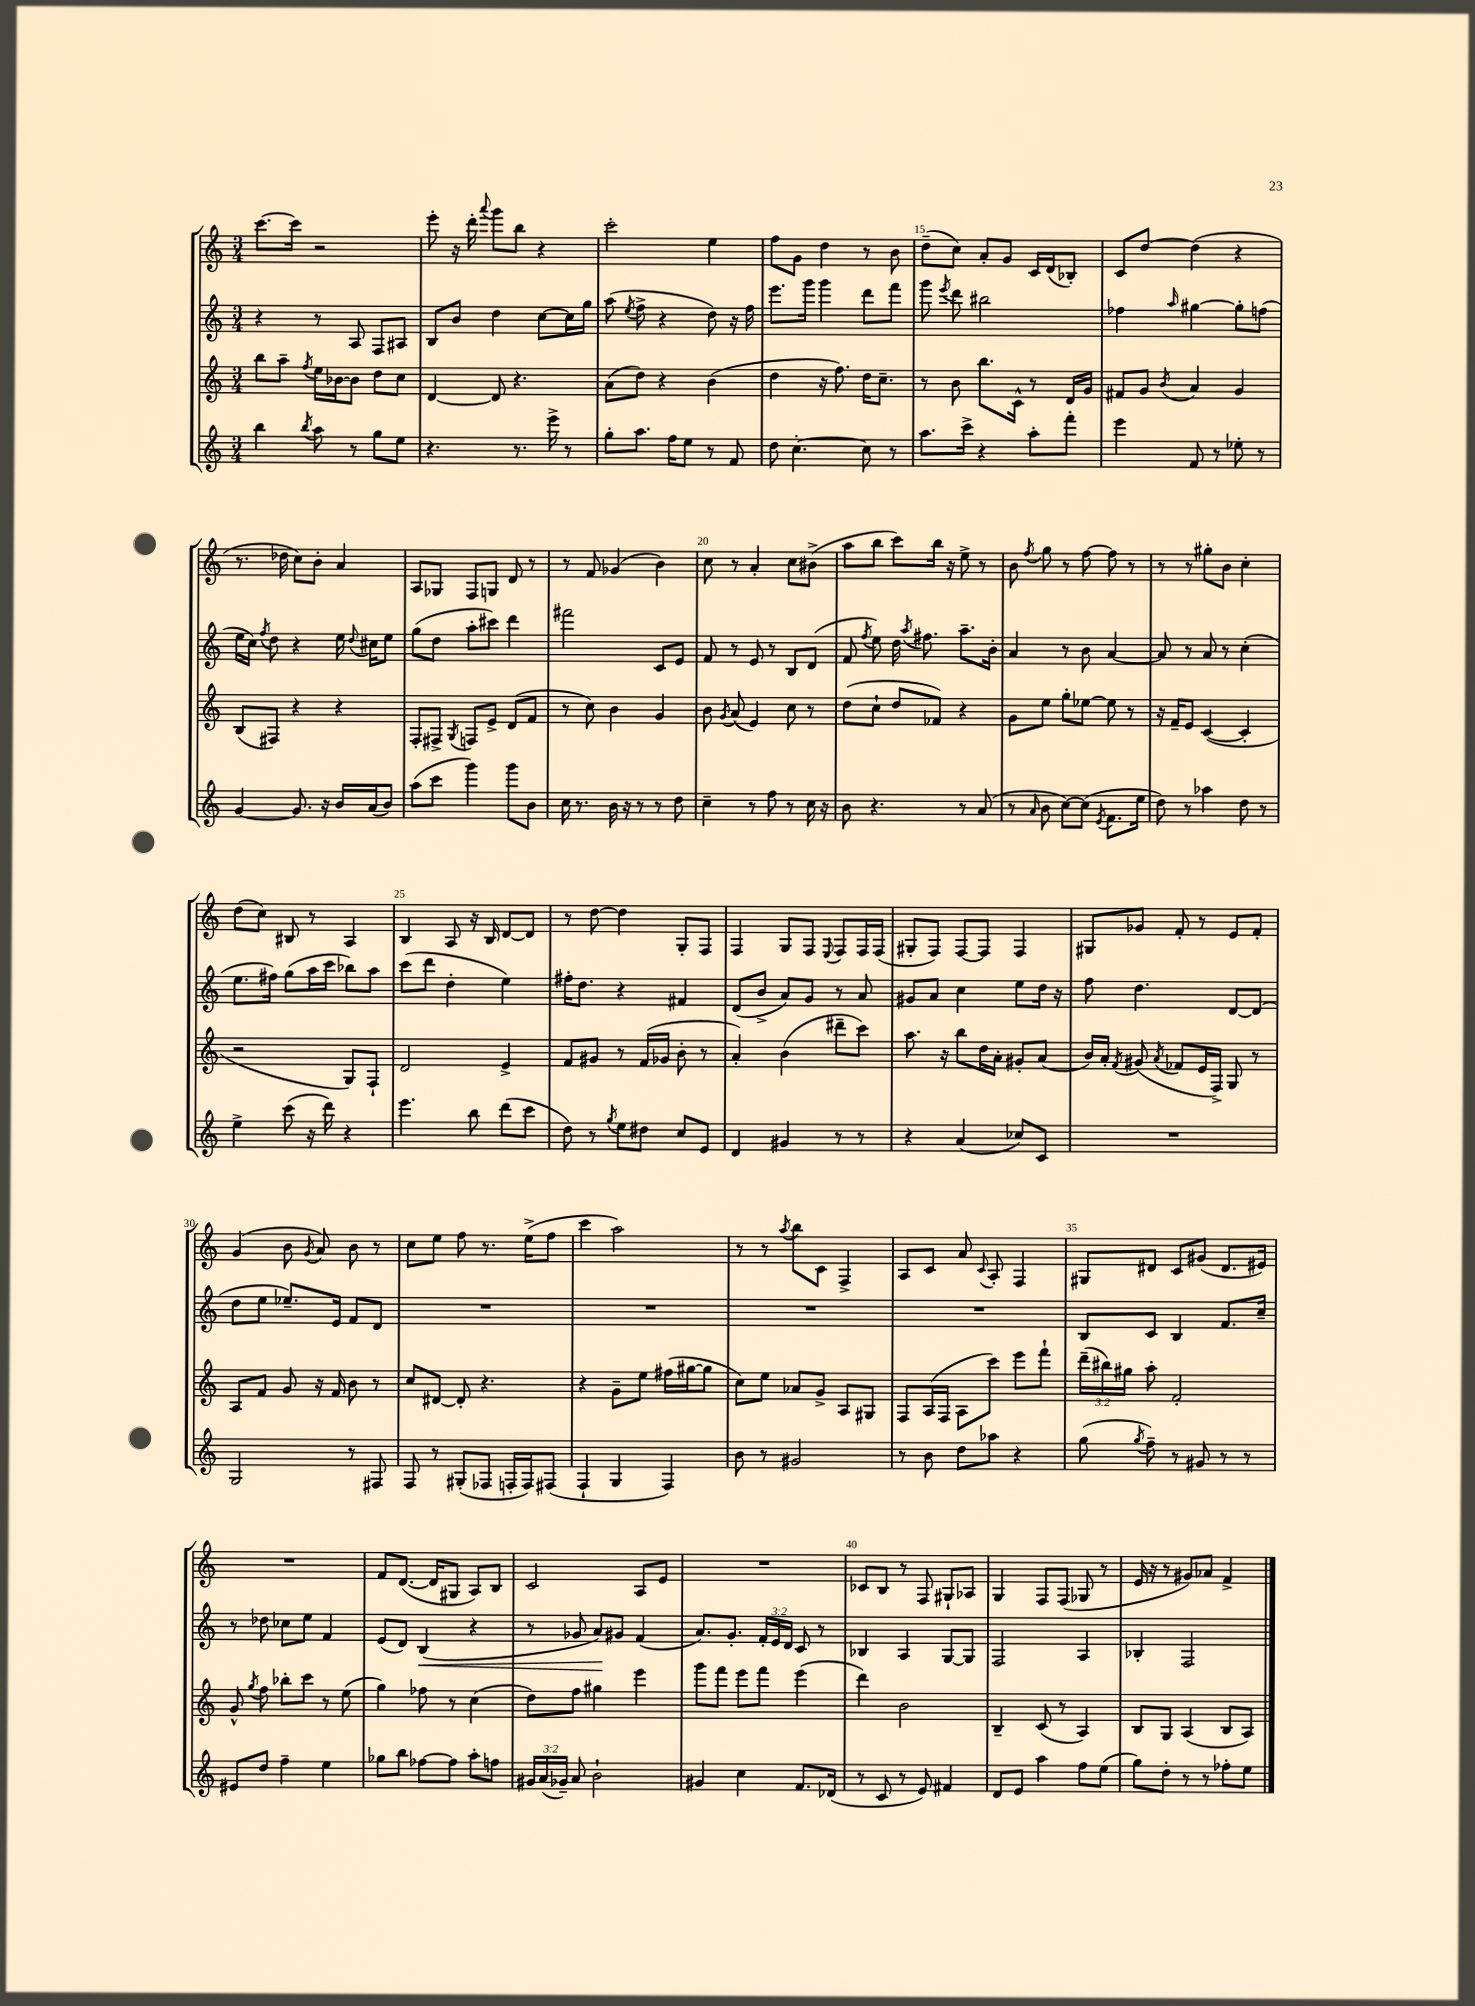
<<
\new StaffGroup <<
\new Staff = "s0" {
    \clef treble \key c \major \numericTimeSignature \time 3/4
    \autoBeamOff c'''8.[~ c'''16] r2 |
    e'''8-. r16 d'''16-. \appoggiatura { a'''8 } g'''8[ b''8] r4 |
    c'''2-. e''4 |
    f''8[ g'8] d''4 r8 b'8 |
    d''8[--( c''8]) a'8[-. g'8] c'16[ d'16( bes8]-.) |
    c'8[ d''8]~ d''4( r4 |
    r8. des''16 c''8[) b'8]-. a'4 |
    a8[ ges8] f8[ g8] d'8 r8 |
    r8 f'8 ges'4( b'4) |
    c''8 r8 a'4-. c''8[ bis'8]->( |
    a''8[ b''8] c'''8[) b''16] r16 e''8-> r8 |
    b'8 \acciaccatura { f''8 } g''8 r8 f''8~ f''8 r8 |
    r8 r8 gis''8[-. b'8] c''4-. |
    d''8[( c''8]) bis8 r8 a4 |
    b4 a8 r16 b16 d'8[~ d'8] |
    r8 d''8~ d''4 g8[-. f8] |
    f4 g8[ f8] \appoggiatura { e8 } f8[ f16 f16]( |
    gis8[-. f8]) f8[~ f8] f4 |
    gis8[ ges'8] f'8-. r8 e'8[ f'8]-. |
    g'4( b'8 \acciaccatura { g'8 } a'8) b'8 r8 |
    c''8[ e''8] f''8 r8. e''16[->( f''8] |
    c'''4 a''2) |
    r8 r8 \acciaccatura { a''8 } b''8[ c'8] f4-> |
    a8[ c'8] a'8 \appoggiatura { c'8 } a8-. f4 |
    gis8[ dis'8] c'8[ gis'8]( dis'8.[ eis'16]) |
    R2. |
    f'8[ d'8.]~( d'16[ gis8] a8[) b8] |
    c'2 a8[ e'8] |
    R2. |
    ces'8[ b8] r8 f8 gis8[-! aes8] |
    g4 f8[ f8]( ges8 r8 |
    e'16 r16 r8 gis'8[) aes'8] f'4-> \bar "|." |
}
\new Staff = "s1" {
    \clef treble \key c \major \numericTimeSignature \time 3/4 \override Staff.TupletNumber.text = #tuplet-number::calc-fraction-text
    \autoBeamOff r4 r8 a8 f8[ ais8] |
    b8[ b'8] d''4 c''8[~ c''16 g''16] |
    a''8( \acciaccatura { e''8 } f''8-> r4 d''8) r16 f''16 |
    e'''8.[ g'''16] g'''4 d'''8[ f'''8] |
    g'''8 \acciaccatura { e'''8 } d'''8 bis''2 |
    fes''4 \grace { a''16 } gis''4~ gis''8[-. f''8]( |
    e''16[ c''16]) \acciaccatura { f''8 } d''8 r4 e''16 \appoggiatura { d''8 } cis''16[ e''8] |
    g''8[( d''8] a''8[-. cis'''8]) d'''4 |
    fis'''2 c'8[ e'8] |
    f'8 r8 e'8 r8 b8[ d'8]( |
    f'8 \acciaccatura { f''8 } e''8) d''16 \acciaccatura { a''8 } fis''8. a''8.[-- b'16]-. |
    a'4 r8 b'8 a'4~ |
    a'8 r8 a'8 r8 c''4-.( |
    e''8.[ fis''16]) g''8[( a''16 c'''16] bes''8[) a''8] |
    c'''8[( d'''8] d''4-. e''4) |
    fis''16[-. d''8.] r4 fis'4 |
    d'8[( b'8]-> a'8[) g'8] r8 a'8 |
    gis'8[ a'8] c''4 e''8[ d''16] r16 |
    f''8 d''4. d'8[~ d'8]( |
    d''8[ e''8] ees''8.[--) e'16] f'8[ d'8] |
    R2. |
    R2. |
    R2. |
    R2. |
    b8[ c'8] b4 f'8.[ c''16]-- |
    r8 des''8 ces''8[ e''8] f'4 |
    e'8[( d'8]) b4\<( r4 |
    r8 ges'8 a'8[\!) gis'8] f'4( |
    a'8.[) g'8.]-. \tuplet 3/2 { f'16[-. e'16 d'16] } c'8 r8 |
    bes4 a4 g8[~ g8] |
    f2 a4 |
    bes4-. f2 \bar "|." |
}
\new Staff = "s2" {
    \clef treble \key c \major \numericTimeSignature \time 3/4 \override Staff.TupletNumber.text = #tuplet-number::calc-fraction-text
    \autoBeamOff b''8[ a''8]-- \acciaccatura { f''8 } e''16[ bes'16~ bes'8] d''8[ c''8] |
    d'4~ d'8 r4. |
    a'8[( d''8]) r4 b'4( |
    d''4 r16 f''8.) d''16[ c''8.]-- |
    r8 b'8 b''8.[ c'16]-^ r8 d'16[ g'16] |
    fis'8[ g'8] \acciaccatura { b'8 } a'4 g'4 |
    b8[( fis8]) r4 r4 |
    f8[-. fis8]-> \acciaccatura { g8 } f8[ e'8]-> d'8[( f'8] |
    r8 c''8) b'4 g'4 |
    b'8 \acciaccatura { g'8 } a'8( e'4) c''8 r8 |
    d''8[( c''8]-! d''8[ fes'8]) r4 |
    g'8[ e''8] g''8[-. ees''8]~ ees''8 r8 |
    r16 f'16[-- e'8] c'4~( c'4-. |
    r2 g8[) f8]-! |
    d'2 e'4-> |
    f'8[ gis'8] r8 f'16[( ges'16] b'8-. r8 |
    a'4-.) b'4( dis'''8[-- c'''8]) |
    a''8. r16 b''8[ d''16 a'16]-. gis'8[-. a'8]( |
    b'16[) a'16]-. \acciaccatura { f'8 } gis'8( \acciaccatura { a'8 } fes'8[ e'16 f16]->) g8 r8 |
    a8[ f'8] g'8 r16 f'16 b'8 r8 |
    c''8[ dis'8]~ dis'8-. r4. |
    r4 g'8[-- e''8] fis''16[( gis''16~ gis''8] |
    c''8[) e''8] aes'8[ g'8]-> a8[ gis8] |
    f8[ a16( f16] a8[ c'''8]) e'''8[ f'''8]-! |
    \tuplet 3/2 { d'''16[--( bis''16) gis''16] } a''8-. f'2-. |
    g'8-^ \acciaccatura { g''8 } f''8 bes''8[-. c'''8] r8 e''8( |
    g''4) fes''8 r8 c''4( |
    d''8[) f''8] gis''4 e'''4 |
    g'''8[ f'''8] e'''8[ f'''8] e'''4( |
    d'''4) b'2 |
    b4-- c'8( r8 a4) |
    b8[ g8] a4( b8[ a8]) \bar "|." |
}
\new Staff = "s3" {
    \clef treble \key c \major \numericTimeSignature \time 3/4 \override Staff.TupletNumber.text = #tuplet-number::calc-fraction-text
    \autoBeamOff b''4 \acciaccatura { b''8 } a''8 r8 g''8[ e''8] |
    r4. r8. e'''16-> r8 |
    g''8[-. a''8.] f''16[ e''8] r8 f'8 |
    d''8 c''4.~-. c''8 r8 |
    a''8.[ c'''16]-> r4 a''8[-. f'''8]-. |
    e'''4 f'8 r8 ees''8-. r8 |
    g'4~ g'8. r16 b'16[ a'16( b'8]) |
    a''8[( c'''8] g'''4) g'''8[ b'8] |
    c''16 r8. b'16 r16 r8 r8 d''8 |
    c''4-- r8 f''8 r8 c''16 r16 |
    b'8 r4. r8 a'8( |
    r8 \grace { a'16 } b'8 c''8[~) c''8]( \acciaccatura { e'8 } f'8.[ e''16] |
    d''8) r8 aes''4 d''8 r8 |
    e''4-> c'''8( r16 d'''16) r4 |
    e'''4. b''8 d'''8[( c'''8] |
    d''8) r8 \acciaccatura { g''8 } e''8[ dis''8] c''8[ e'8] |
    d'4 gis'4 r8 r8 |
    r4 a'4( ces''8[) c'8] |
    R2. |
    g2 r8 fis8 |
    f8 r8 gis8[-.( fes8] f16[-. f16) fis8]( |
    f4-! g4 f4) |
    b'8 r8 gis'2 |
    r8 b'8 d''8[ aes''8] r4 |
    g''8( \acciaccatura { g''8 } f''8--) r8 gis'8 r8 r8 |
    eis'8[ d''8] f''4-- e''4 |
    ges''8[ b''8] fes''8[~ fes''8] a''8[-. f''8] |
    \tuplet 3/2 { gis'16[ a'16( ges'16]--) } a'8 b'2-! |
    gis'4 c''4 f'8.[ des'16]( |
    r8 c'8 r8 e'8) fis'4 |
    d'8[ e'8] a''4 f''8[ e''8]( |
    g''8[) d''8]-. r8 r8 fes''8[-. e''8] \bar "|." |
}
>>
>>
\layout { \context { \Score currentBarNumber = #11 \override BarNumber.break-visibility = ##(#f #t #t) barNumberVisibility = #(every-nth-bar-number-visible 5) } }
